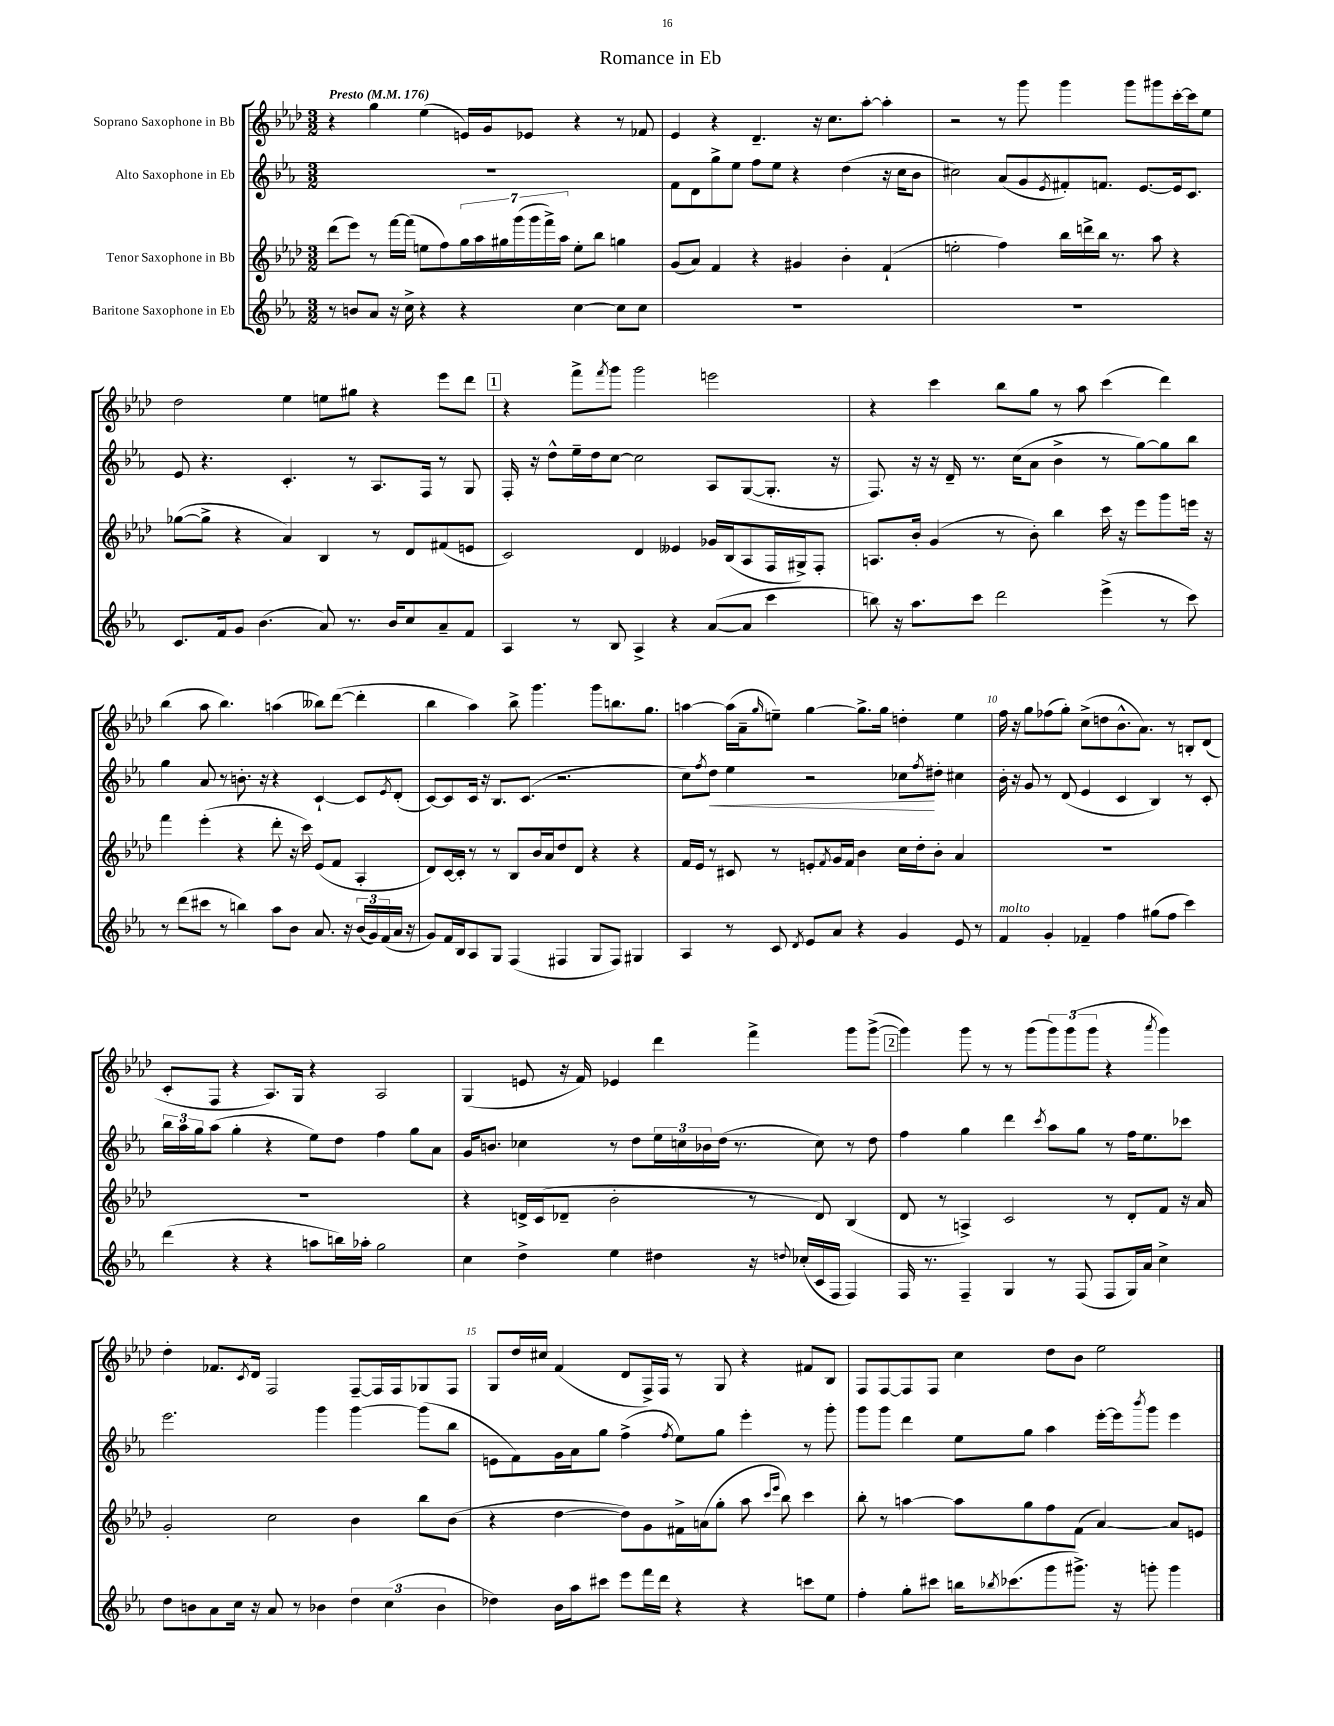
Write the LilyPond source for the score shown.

\header { title = "Romance in Eb" }
<<
\new StaffGroup <<
\new Staff = "s0" \with { instrumentName = "Soprano Saxophone in Bb" } {
    \clef treble \key aes \major \numericTimeSignature \time 3/2 \tempo "Presto" 4 = 176
    r4 g''4 ees''4( e'16) g'16 ees'8 r4 r8 fes'8 |
    ees'4 r4 des'4.-- r16 c''8. aes''8~-. aes''4-. |
    r2 r8 g'''8 g'''4 g'''8 gis'''8 c'''16~-. c'''16 ees''8 |
    des''2 ees''4 e''8 gis''8 r4 ees'''8 des'''8 |
    \mark \markup { \box "1" } r4 f'''8-> \acciaccatura { f'''8 } g'''8 g'''2 e'''2 |
    r4 c'''4 bes''8 g''8 r8 aes''8 c'''4( des'''4) |
    bes''4( aes''8 bes''4.) a''4( beses''8) des'''8~( des'''4-. |
    bes''4 aes''4) bes''8-> g'''4. g'''8 b''8. g''8. |
    a''4~ a''16( aes'16-- \grace { g''16 } e''8--) g''4~ g''8.-> g''16 d''4-. e''4 |
    f''16 r16 g''8 fes''8( g''8-.) c''8->( d''8 bes'8.-^ aes'8.) r8 b8-. des'8( |
    c'8-. f8 r4 aes8.) g16 r4 aes2 |
    g4( e'8 r16 f'16) ees'4 des'''4 f'''4-> g'''8 g'''8~->( |
    \mark \markup { \box "2" } g'''4) g'''8 r8 r8 g'''8( \tuplet 3/2 { g'''8) g'''8( g'''8 } r4 \acciaccatura { aes'''8 } g'''4) |
    des''4-. fes'8. \acciaccatura { c'8 } des'16 f2 f8~-- f16 f16 ges8 f8 |
    g8 des''16 cis''16 f'4( des'8 f16->) f16 r8 g8 r4 fis'8 bes8 |
    f8 f8~ f8 f8 c''4 des''8 bes'8 ees''2 \bar "|." |
}
\new Staff = "s1" \with { instrumentName = "Alto Saxophone in Eb" } {
    \clef treble \key ees \major \numericTimeSignature \time 3/2
    R1. |
    f'8 d'8 g''8-> ees''8 f''8 ees''8 r4 d''4( r16 c''16 bes'8 |
    cis''2) aes'8( g'8 \acciaccatura { ees'8 } fis'8-.) f'8. ees'8.~ ees'16 c'8. |
    ees'8 r4. c'4.-. r8 aes8. f16 r8 g8 |
    \mark \markup { \box "1" } f16-. r16 d''8-^ ees''16-- d''16 c''8~ c''2 aes8 g8~( g8.-. r16 |
    f8.) r16 r16 d'16-- r8. c''16( aes'8 bes'4-> r8 g''8~) g''8 bes''8 |
    g''4 aes'8 r8 b'8.-. r16 r4 c'4~-! c'8 \acciaccatura { ees'8 } d'8-.( |
    c'8~) c'8 c'16 r16 bes8. c'8.( r2. |
    c''8) \acciaccatura { f''8 } d''8\< ees''4 r2 ces''8\! \acciaccatura { f''8 } dis''8-. cis''4 |
    bes'16-. r16 g'8 r8 d'8( ees'4 c'4 bes4) r8 c'8-. |
    \tuplet 3/2 { bes''16 aes''16 g''16 } aes''8( g''4-. r4 ees''8) d''8 f''4 g''8 aes'8 |
    g'16 b'8. ces''4 r8 d''8 \tuplet 3/2 { ees''16 c''16 bes'16 } d''16( r8. c''8) r8 d''8 |
    \mark \markup { \box "2" } f''4 g''4 d'''4 \acciaccatura { c'''8 } aes''8 g''8 r8 f''16 ees''8. ces'''8 |
    ees'''2. g'''4 g'''4~ g'''8( bes''8 |
    e'8 f'8) g'16 aes'16 g''8 f''4->( \acciaccatura { f''8 } ees''8) g''8 ees'''4-. r8 g'''8-. |
    g'''8 g'''8 d'''4 ees''8 g''8 aes''4 ees'''16~-. ees'''16 \acciaccatura { bes'''8 } g'''8 ees'''4 \bar "|." |
}
\new Staff = "s2" \with { instrumentName = "Tenor Saxophone in Bb" } {
    \clef treble \key aes \major \numericTimeSignature \time 3/2
    des'''8( ees'''8) r8 f'''16~ f'''16( e''8 f''8) \tuplet 7/4 { g''16 aes''16 gis''16 g'''16( g'''16 f'''16->) aes''16 } e''8-. bes''8 g''4 |
    g'8( aes'8) f'4 r4 gis'4 bes'4-. f'4-!( |
    e''2-. f''4) bes''16 d'''16-> bes''16 r8. aes''8 r4 |
    ges''8~( ges''8-> r4 aes'4) bes4 r8 des'8 fis'8( e'8 |
    \mark \markup { \box "1" } c'2) des'4 eeses'4 ges'16 bes16( aes8 f16 gis16->) f8-. |
    a8. bes'16-. g'4( r8 bes'8-.) bes''4 c'''16 r16 ees'''8 g'''8 e'''16 r16 |
    f'''4 ees'''4-.( r4 des'''8-. r16 c'''16) ees'8( f'8 aes4-. |
    des'8) c'16~ c'16-. r8 r8 bes8 bes'16 aes'16 des''8 des'8 r4 r4 |
    f'16 ees'16 r8 cis'8 r8 e'8-. \acciaccatura { f'8 } g'16 f'16 bes'4 c''16 des''16-. bes'8-. aes'4 |
    R1. |
    R1. |
    r4 d'16-> c'16( des'8-- bes'2-. r8 des'8) bes4( |
    \mark \markup { \box "2" } des'8 r8 a4->) c'2 r8 des'8-. f'8 r16 aes'16 |
    g'2-. c''2 bes'4 bes''8 bes'8( |
    r4 des''4~ des''8) g'8 fis'16-> a'16( g''8-. aes''8 \grace { c'''16 ees'''16 } bes''8) c'''4 |
    bes''8-. r8 a''4~ a''8 g''8 f''8 f'8( aes'4~) aes'8 e'8 \bar "|." |
}
\new Staff = "s3" \with { instrumentName = "Baritone Saxophone in Eb" } {
    \clef treble \key ees \major \numericTimeSignature \time 3/2
    r8 b'8 aes'8 r16 c''16-> r4 r4 c''4~ c''8 c''8 |
    R1. |
    R1. |
    c'8. f'16 g'8 bes'4.( aes'8) r8. bes'16 c''8 aes'8-- f'8 |
    \mark \markup { \box "1" } aes4 r8 bes8 aes4-> r4 aes'8~( aes'8 c'''4 |
    b''8) r16 aes''8. c'''8 d'''2 ees'''4->( r8 c'''8) |
    r8 d'''8( cis'''8 r8 b''4) aes''8 bes'8 aes'8. r16 \tuplet 3/2 { bes'16( g'16) f'16( } aes'16 r16 |
    g'8) f'16 bes16 aes8 g8 f4( fis4 g8 fis8) gis4 |
    aes4 r8 c'8 \acciaccatura { d'8 } ees'8 aes'8 r4 g'4 ees'8 r8 |
    f'4^\markup { \italic "molto" } g'4-. fes'4-- f''4 gis''8( f''8 c'''4) |
    d'''4( r4 r4 a''8 b''16) aes''16-. g''2 |
    c''4 d''4-> ees''4 dis''4 r16 \appoggiatura { d''8 } ces''16-.( c'16 f16 f4) |
    \mark \markup { \box "2" } f16 r8. f4-- g4 r8 f8( f8 g16) aes'16 c''4-> |
    d''8 b'8 aes'8 c''16 r16 aes'8 r8 bes'4 \tuplet 3/2 { d''4 c''4( bes'4 } |
    des''4) bes'16 aes''16 cis'''8 ees'''8 f'''16 d'''16 r4 r4 c'''8 ees''8 |
    f''4-. g''8-. cis'''8 b''16 \acciaccatura { bes''8 } ces'''8.( g'''8 gis'''8.->) r16 g'''8-. g'''4 \bar "|." |
}
>>
>>
\layout { \context { \Score \override BarNumber.break-visibility = ##(#f #t #t) barNumberVisibility = #(every-nth-bar-number-visible 5) } }
